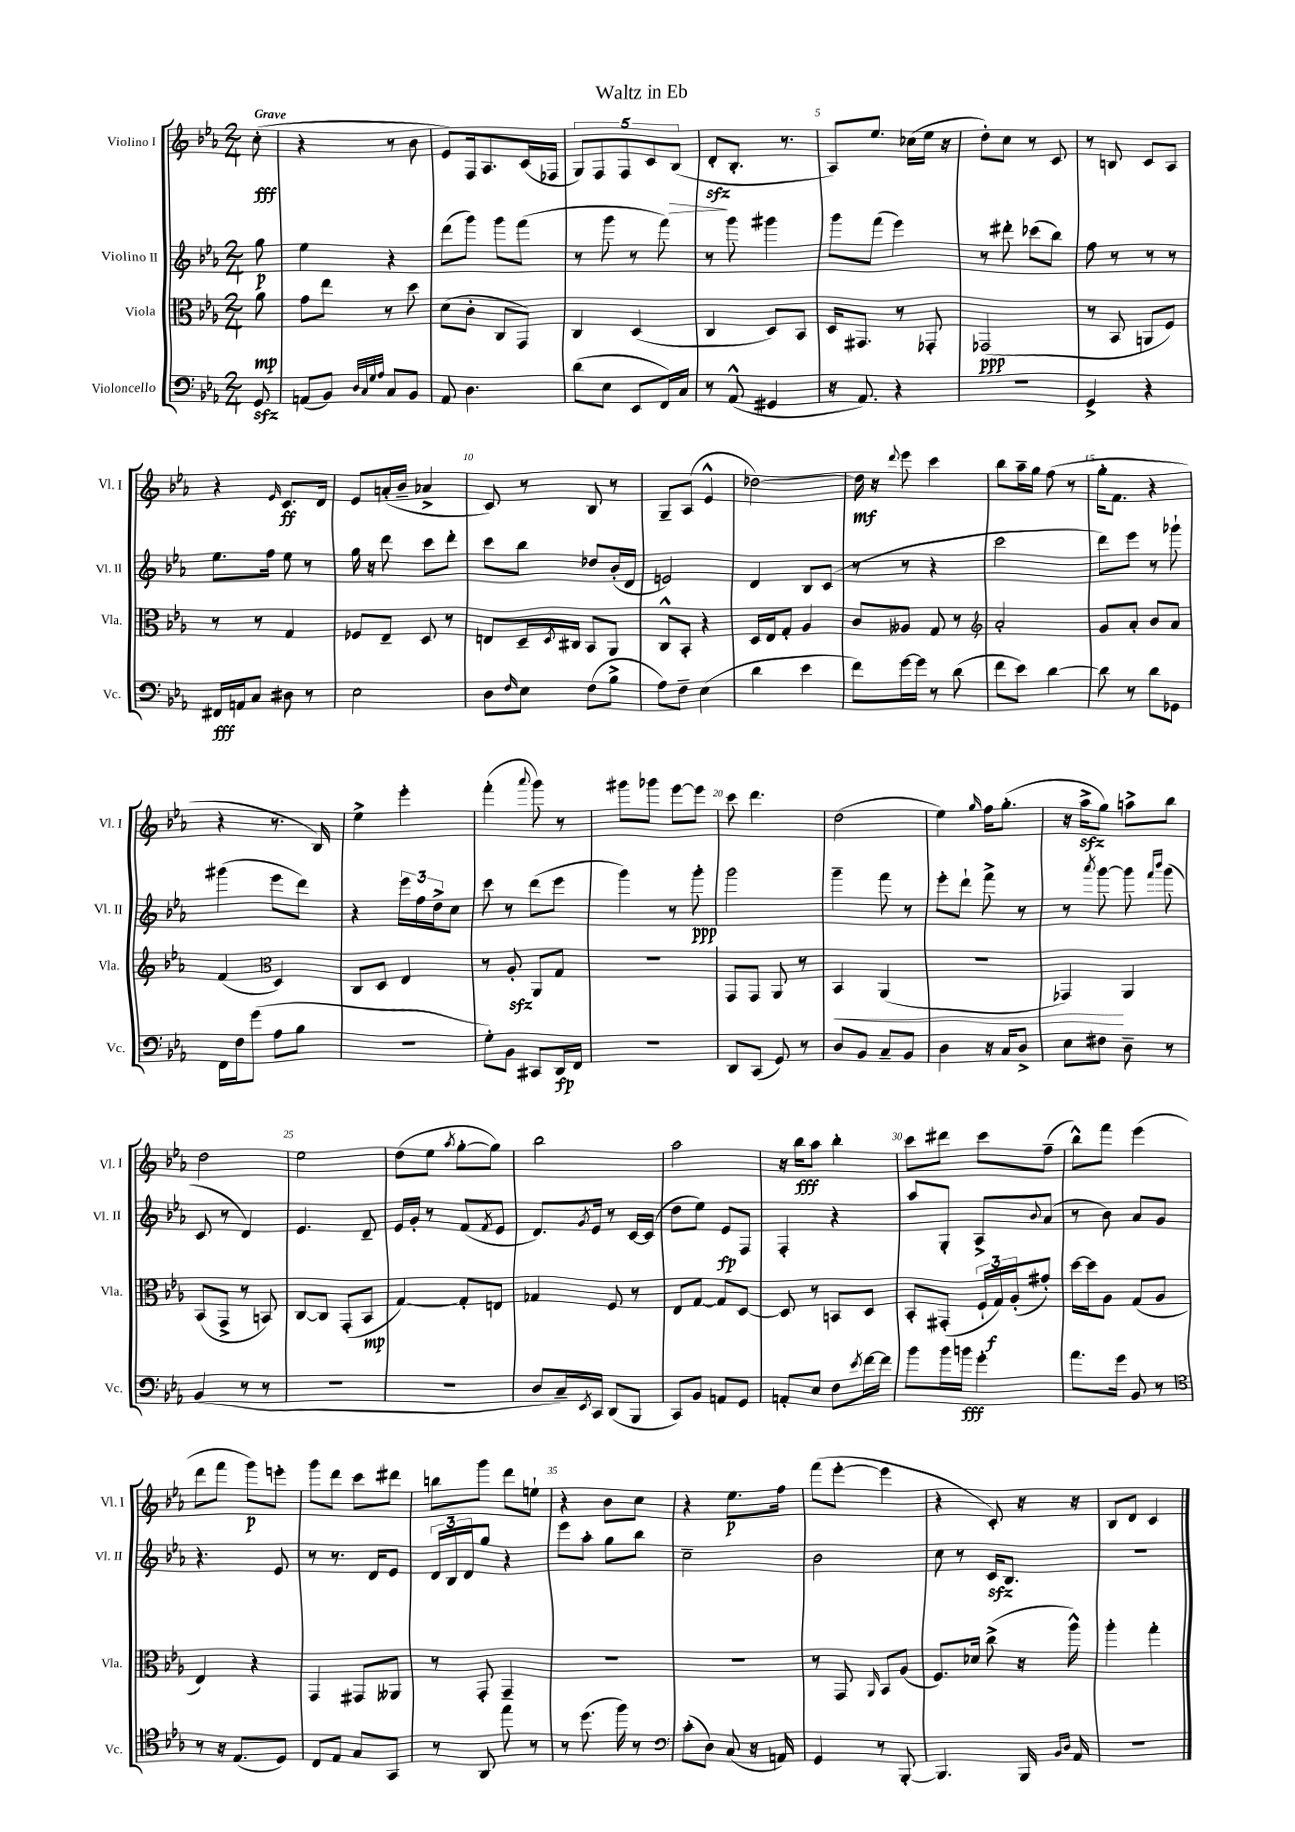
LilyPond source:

\header { title = "Waltz in Eb" }
<<
\new StaffGroup <<
\new Staff = "s0" \with { instrumentName = "Violino I" shortInstrumentName = "Vl. I" } {
    \clef treble \key ees \major \numericTimeSignature \time 2/4 \partial 8 \tempo "Grave"
    c''8-.\fff( |
    r4 r8 bes'8 |
    ees'8) f16 aes8. c'16( fes16 |
    \tuplet 5/4 { g8) f8 f8 c'8 bes8\>( } |
    d'8-.\sfz\! bes8.-. r8. |
    aes8) ees''8. ces''16( ees''16 r16 |
    d''8-.) c''8 r8 c'8 |
    r8 b8 c'8 aes8 |
    r4 \grace { ees'16 } c'8.\ff d'16 |
    ees'8 a'16-.( bes'16-- aes'4-> |
    c'8) r8 bes8 r8 |
    g8-- aes8( ees'4-^ |
    des''2~) |
    des''16\mf r16 \appoggiatura { d'''8 } ees'''8 c'''4 |
    bes''8 aes''16-- g''16 f''8( r8 |
    g''16-. f'8. r4 |
    r4 r8. bes16) |
    ees''4-> ees'''4-. |
    f'''4-.( \appoggiatura { aes'''8 } g'''8) r8 |
    gis'''8 ges'''8 ees'''8~ ees'''8 |
    c'''8 d'''4. |
    d''2( |
    ees''4) \grace { g''16 } f''16 g''8.-.( |
    r16 aes''16->\sfz g''8) a''8-> bes''8 |
    d''2 |
    ees''2 |
    d''8( ees''8 \acciaccatura { aes''8 } g''8~-. g''8) |
    bes''2 |
    aes''2 |
    r16 bes''16\fff aes''8 bes''4-. |
    c'''8 dis'''8 c'''8 f''8--( |
    bes''8-^) f'''8 ees'''4( |
    d'''8 f'''8 g'''8\p) e'''8-. |
    g'''8 d'''8 c'''8 dis'''8 |
    b''8 g'''8 d'''8 e''8-! |
    r4 bes'8 c''8 |
    r4 ees''8.\p f''16 |
    f'''8( ees'''8~-. ees'''4 |
    r4 c'8-.) r16 r16 |
    bes8 d'8 c'4 \bar "|." |
}
\new Staff = "s1" \with { instrumentName = "Violino II" shortInstrumentName = "Vl. II" } {
    \clef treble \key ees \major \numericTimeSignature \time 2/4 \partial 8
    g''8\p |
    ees''4 r4 |
    d'''8( g'''8) g'''8 f'''8( |
    r8 g'''8 r8 f'''8) |
    r8 g'''8 gis'''4 |
    g'''8 f'''8( ees'''4) |
    r8 dis'''8-. ces'''8( bes''8) |
    f''8 r8 r8 r8 |
    ees''8. f''16 ees''8 r8 |
    g''16 r16 d'''8 c'''8 d'''8-. |
    c'''8 bes''8 des''8 bes'16-.( d'16 |
    e'2) |
    d'4 bes8 c'8( |
    r8 r8 r4 |
    c'''2 |
    d'''8) ees'''8 r8 ges'''8-! |
    gis'''4( ees'''8 d'''8) |
    r4 \tuplet 3/2 { ees'''16 f''16 d''16-> } c''8 |
    c'''8 r8 d'''8( ees'''8 |
    g'''4) r8 g'''8-.\ppp |
    g'''2 |
    g'''4-- f'''8 r8 |
    ees'''8-. d'''8-! f'''8-> r8 |
    r8 \acciaccatura { aes'''8 } g'''8~ g'''8 \grace { f'''16 bes'''16 } g'''8( |
    c'8 r8 d'4) |
    ees'4. d'8-- |
    ees'16 g'16-. r8 f'8( \acciaccatura { f'8 } ees'8 |
    d'8.) \acciaccatura { g'8 } ees'16 r8 c'16~ c'16( |
    d''8 ees''8) ees'8\fp f8 |
    f4-. r4 |
    aes''8 g8-. aes8-> \appoggiatura { bes'8 } aes'8( |
    r8 bes'8) aes'8 g'8 |
    r4. ees'8 |
    r8 r8. d'16 ees'8 |
    \tuplet 3/2 { d'16 bes16 d'16 } g''8 r4 |
    ees'''8 aes''8-. g''8 bes''8 |
    c''2-- |
    bes'2 |
    c''8 r8 c'16\sfz bes8. |
    R2 \bar "|." |
}
\new Staff = "s2" \with { instrumentName = "Viola" shortInstrumentName = "Vla." } {
    \clef alto \key ees \major \numericTimeSignature \time 2/4 \partial 8
    aes'8\mp |
    g'8 ees''8 r8 d''8 |
    d'8( c'8-. c8 g,8) |
    c4 d4( |
    c4 d8) bes,8 |
    d16 gis,8. r8 ges,8-. |
    ges,2\ppp( |
    r8 bes,8 a,8 f8) |
    r8 r8 g4 |
    fes8 ees8-- d8 r8 |
    e8 d16-- \acciaccatura { d8 } cis16 bes,8 aes,8 |
    c8-^ bes,8-. r4 |
    d16 ees16 g8-. aes4 |
    c'8 aeses8 g8 r8 |
    \clef treble aes'2-. |
    g'8 aes'8-. bes'8 aes'8 |
    f'4( \clef alto d4) |
    c8 d8 ees4 |
    r8 aes8-.\sfz aes,8 g8 |
    r2 |
    g,8 g,8 aes,8 r8 |
    bes,4\< aes,4( |
    r2 |
    ges,4\!) aes,4 |
    bes,8( g,8-> r8 b,8) |
    c8~ c8 g,8-.( bes,8\mp |
    g4~) g8-. e8 |
    ges4 f8 r8 |
    ees8 g8~ g8 d8~ |
    d8 r8 b,8 d8 |
    bes,8-. gis,8-.( \tuplet 3/2 { f16-! g16\f) aes16-.( } gis'8-.) |
    d''16~ d''16 aes8 g8( aes8 |
    ees4) r4 |
    g,4 gis,8 aeses,8 |
    r8 g,8-. g,4-- |
    r2 |
    R2 |
    r8 g,8 \grace { aes,16 } bes,8 aes8( |
    f8.) des'16 c''8->( r16 aes''16-^) |
    aes''4-. g''4-. \bar "|." |
}
\new Staff = "s3" \with { instrumentName = "Violoncello" shortInstrumentName = "Vc." } {
    \clef bass \key ees \major \numericTimeSignature \time 2/4 \partial 8
    g,8\sfz |
    a,8( bes,8) \grace { d32 c32 g32 aes32 } c8 bes,8 |
    aes,8 d4. |
    d'8( ees8 ees,8 f,16) c16 |
    r8 aes,8-^( gis,4 |
    r16 aes,8.) r4 |
    r2 |
    g,4-> r4 |
    fis,16\fff a,16 c8 dis8 r8 |
    ees2 |
    d8 \grace { f16 } ees8 f8( bes8-> |
    aes8) f8-- ees4( |
    d'4 ees'4 |
    f'8) g'16~ g'16 r8 d'8( |
    f'8 ees'8) d'4~ |
    d'8 r8 d'8 ges,8 |
    f,16 f16 g'8( aes8 bes8 |
    R2 |
    g8-.) bes,8 cis,8 d,16\fp f,16 |
    R2 |
    d,8 c,8( g,8) r8 |
    d8 bes,8 c8-- bes,8 |
    d4 r16 c16 d8-> |
    ees8 fis8 d8-- r8 |
    bes,4( r8 r8 |
    R2 |
    R2 |
    d8 c16--) \acciaccatura { ees,8 } c,16 d,8( bes,,8 |
    c,8) bes,8 a,8 g,8 |
    a,8-. ees8 f8 \acciaccatura { ees'8 } f'16~ f'16 |
    bes'8 bes'16 b'16\fff g'4-. |
    aes'8. g'16 bes,8 r8 |
    \clef tenor r8 r16 ees8.( d8) |
    c8 ees8 g8 g,8 |
    r8 aes,8 ees''8 r8 |
    r8 d''8.( f''16) r8 |
    \clef bass c'8-.( d8) c8( r16 a,16) |
    g,4 r8 bes,,8~-. |
    bes,,4. bes,,16 \grace { bes,16 d16 } aes,16 |
    r2 \bar "|." |
}
>>
>>
\layout { \context { \Score \override BarNumber.break-visibility = ##(#f #t #t) barNumberVisibility = #(every-nth-bar-number-visible 5) } }
